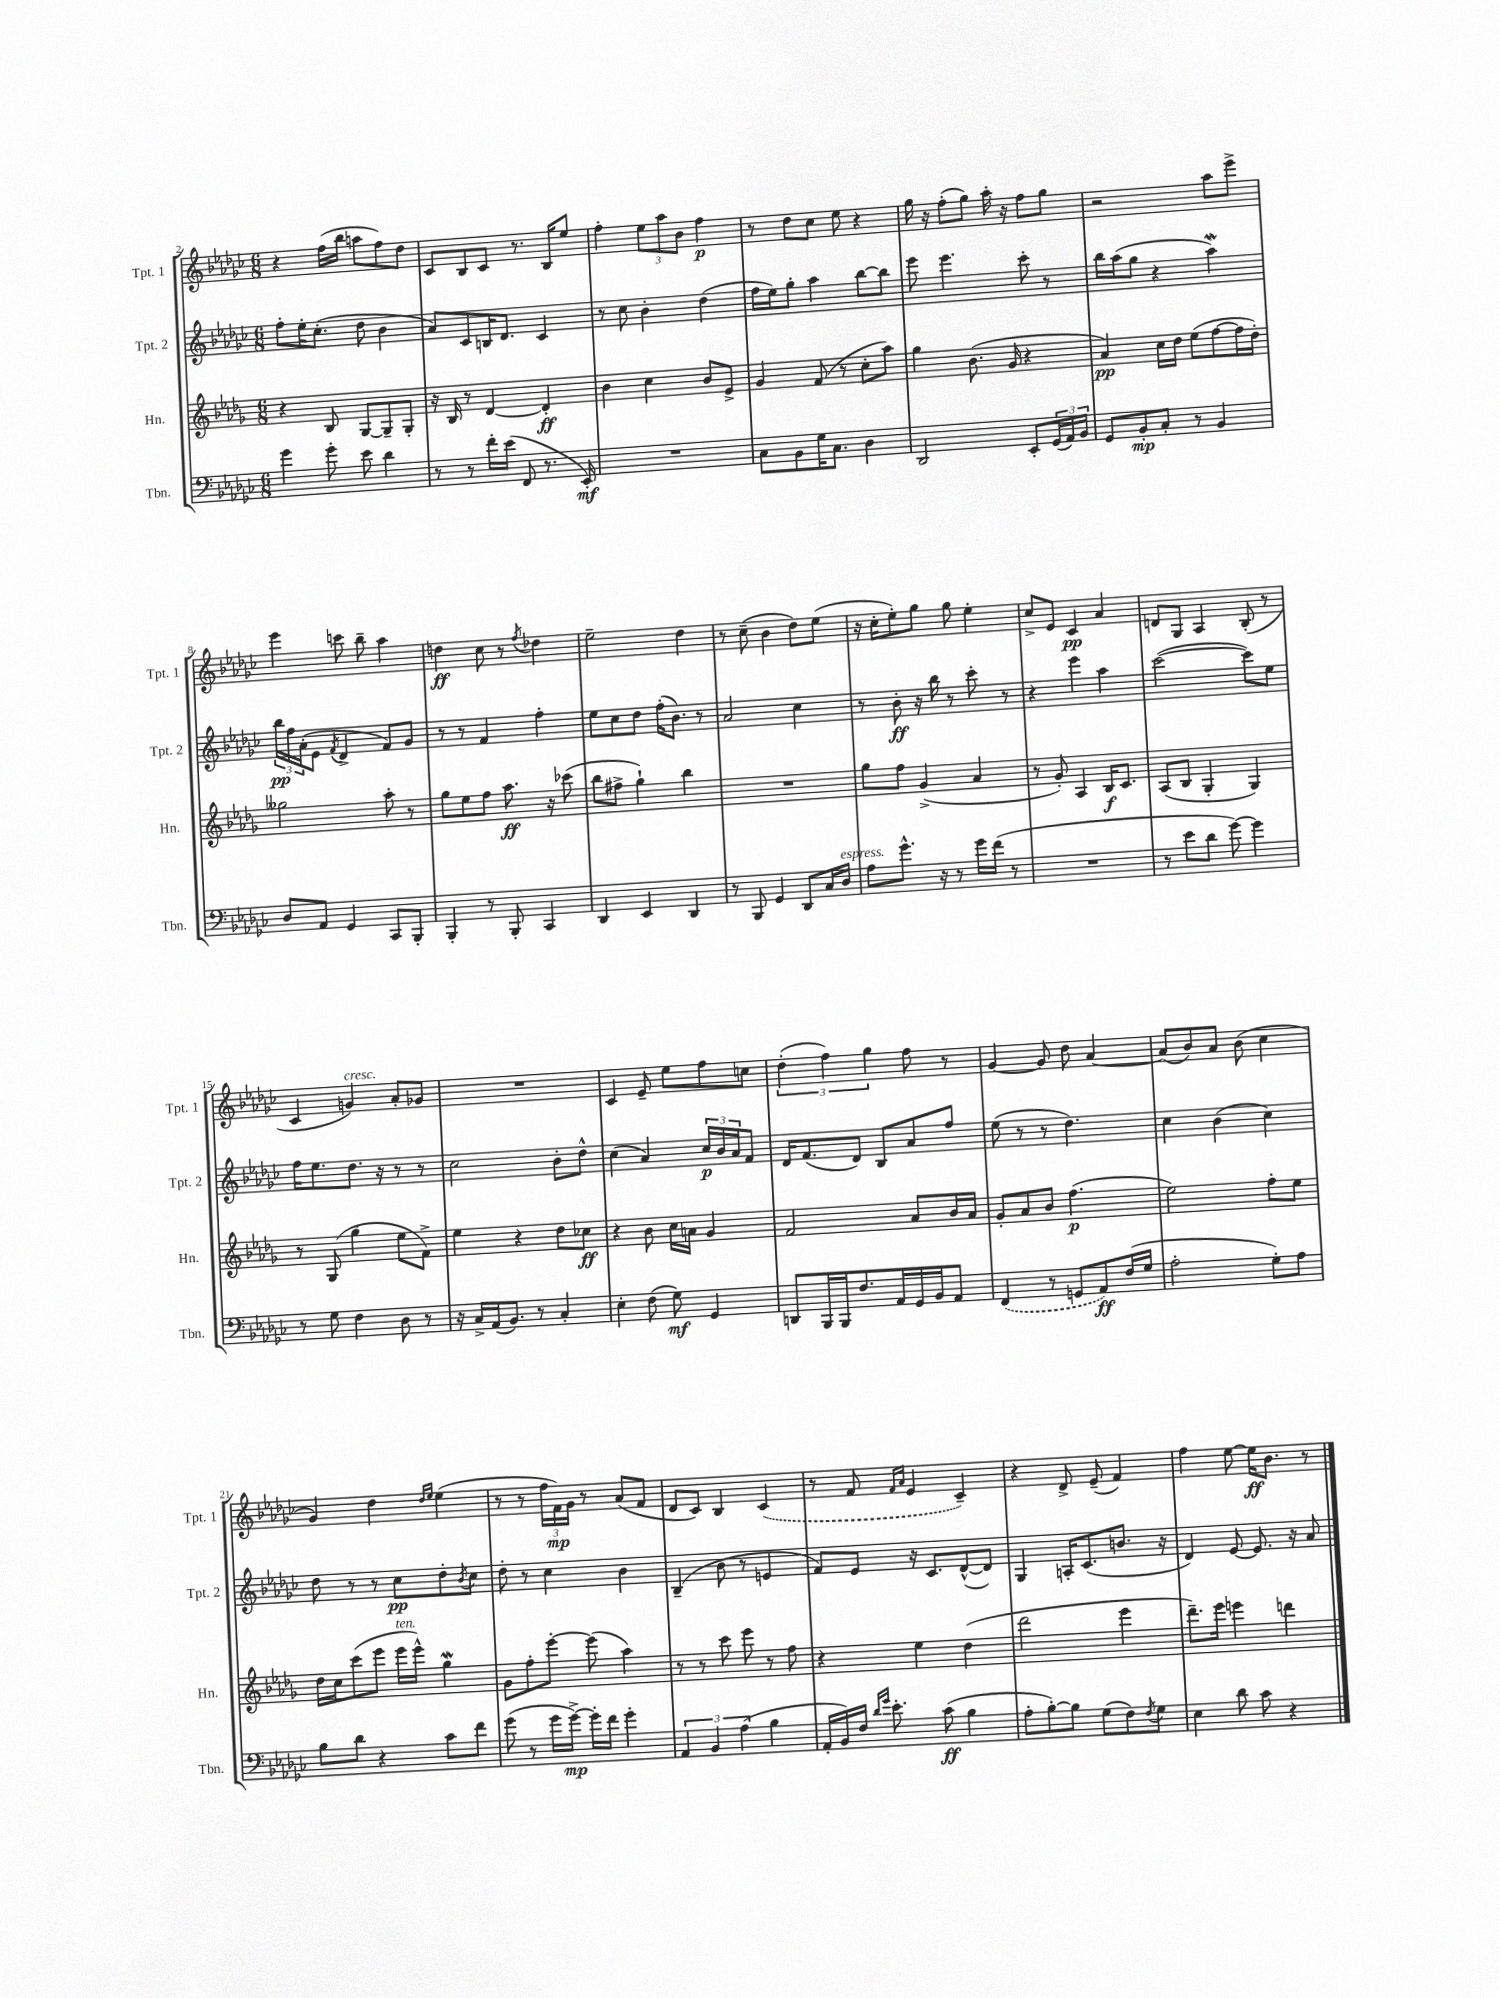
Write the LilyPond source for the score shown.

<<
\new StaffGroup <<
\new Staff = "s0" \with { instrumentName = "Tpt. 1" shortInstrumentName = "Tpt. 1" } {
    \clef treble \key ges \major \numericTimeSignature \time 6/8
    r4 f''16( bes''16 a''8 f''8) des''8 |
    ces'8 bes8 ces'8 r8. bes16 ees''8 |
    f''4-. \tuplet 3/2 { ees''8 aes''8 bes'8 } f''4\p |
    r8 des''8 ces''8 ees''8 r4 |
    ges''16 r16 f''8-.( ges''8) aes''16-. r16 f''8 ges''8 |
    r2 aes''8 ees'''8-> |
    ees'''4 c'''8 bes''8-- aes''4 |
    d''4\ff ces''8 r8 \acciaccatura { f''8 } des''4 |
    ees''2-- des''4 |
    r8 ces''8--( bes'4 des''8) ees''8( |
    r16 ces''16-. ees''8-.) ges''8 ges''8 ees''4-. |
    ces''8-> ees'8 ces'4\pp aes'4 |
    d'8 ges8 aes4 bes8-.( r8 |
    ces'4 g'4^\markup { \italic "cresc." }) aes'8-. ges'8 |
    R2. |
    ces'4 ees'8-- ees''8 f''8 c''8 |
    \tuplet 3/2 { des''4-.( f''4) ges''4 } f''8 r8 |
    ges'4~ ges'8 des''8 aes'4~ |
    aes'8( bes'8) aes'8 bes'8( ces''4 |
    ges'4) des''4 \grace { des''16 ees''16 } ees''4( |
    r8 r8 \tuplet 3/2 { f''16 f'16\mp) ges'16 } r8 aes'8( f'8 |
    des'8 ces'8) bes4 \once \slurDashed ces'4( |
    r8 f'8 \grace { f'16 aes'16 } ees'4 ces'4--) |
    r4 des'8-> ees'8--( f'4) |
    f''4 ees''8~ ees''16\ff bes'8. r8 \bar "|." |
}
\new Staff = "s1" \with { instrumentName = "Tpt. 2" shortInstrumentName = "Tpt. 2" } {
    \clef treble \key ges \major \numericTimeSignature \time 6/8
    f''8-. ees''16-. ces''8.-.( des''8 bes'4 |
    aes'8) ces'8 b16 des'8. ces'4 |
    r8 ces''8 bes'4-. des''4( |
    f''16 ees''16) ges''8-. aes''4 bes''8~ bes''8 |
    ees'''8 ees'''4. ces'''8-. r8 |
    bes''16 aes''16( ges''8 r4 aes''4\mordent) |
    \tuplet 3/2 { bes''16\pp f''16 aes'16-.( } ees'8 \acciaccatura { f'8 } des'4-> f'8) ges'8 |
    r8 r8 f'4 f''4-. |
    ees''8 ces''8 des''8 f''16-.( bes'8.) r8 |
    aes'2 ces''4 |
    r8 bes'8-.\ff r16 bes''16 r8 ces'''8-. r8 |
    r4 ees'''4 aes''4 |
    ces'''2~( ces'''8) ees''8 |
    f''16 ees''8. des''8. r16 r8 r8 |
    ces''2 bes'8-. des''8-^ |
    ces''4( aes'4) \tuplet 3/2 { ces''16\p bes'16 aes'16 } f'8 |
    des'16 f'8.( des'8) bes8 aes'8 f''8 |
    ees''8( r8 r8 des''4.) |
    ces''4 bes'4( ces''4) |
    des''8 r8 r8 ces''8\pp des''8-. \acciaccatura { bes'8 } ces''8 |
    des''8-. r8 ces''4 bes'4 |
    bes4--( bes'8 r8 e'4 |
    f'8) ees'8 r16 ces'8. des'8~-^( des'8) |
    ges4 a16-. ces'8.( b'8. r16 |
    des'4) ees'8~ ees'8. r16 aes'8 \bar "|." |
}
\new Staff = "s2" \with { instrumentName = "Hn." shortInstrumentName = "Hn." } {
    \clef treble \key des \major \numericTimeSignature \time 6/8
    r4 bes8 ges8~ ges8-- ges8-. |
    r16 bes16 r8 des'4~ des'4-.\ff |
    bes'4 c''4 bes'8 ees'8-> |
    ges'4 f'8( r8 c''8-. aes''8) |
    ges''4 bes'8.( ges'16 r4 |
    aes'4\pp) c''16 des''16 ees''8( f''8~ f''16 des''16-.) |
    geses''2 aes''8-. r8 |
    ges''8 ees''8 f''8 aes''8.\ff r16 ces'''8( |
    bes''8 fis''8-> ges''4-!) bes''4 |
    R2. |
    ges''8 f''8 ges'4->( aes'4 |
    r8 ges'8-.) aes4 bes16\f c'8. |
    aes8( bes8 ges4-. ges4) |
    r8 ges8( ges''4-- ees''8 f'8->) |
    ees''4 r4 des''8 ces''8\ff |
    r4 bes'8 c''16 a'16 ges'4 |
    f'2 aes'8 bes'16 aes'16 |
    ges'8-. aes'8 bes'8 f''4.\p( |
    ees''2) f''8-. ees''8 |
    des''16 c''16 c'''8( ees'''8 ees'''16^\markup { \italic "ten." } ees'''16-^) ges''4\mordent |
    ges'8 f''8-. ees'''8~-. ees'''8( aes''4) |
    r8 r8 c'''8 ees'''8 r8 f''8 |
    r4 ees''4 des''4( |
    des'''2 ees'''4 |
    des'''8.--) ees'''16 e'''4 d'''4 \bar "|." |
}
\new Staff = "s3" \with { instrumentName = "Tbn." shortInstrumentName = "Tbn." } {
    \clef bass \key ges \major \numericTimeSignature \time 6/8
    ges'4 ges'8-. ees'8 des'4 |
    r8 r8 f'16-. ees'16( f,8 r8. ees,16-.\mf) |
    R2. |
    ces8 bes,8 ges16 ces8. des4 |
    des,2 ees,8-. \tuplet 3/2 { ges,16( aes,16) bes,16 } |
    ges,8 bes,8-.\mp ces8-. r8 bes,4 |
    des8 aes,8 ges,4 ces,8 bes,,8-. |
    bes,,4-. r8 bes,,8-. ces,4 |
    des,4 ees,4 des,4 |
    r8 bes,,8 ges,4 des,8 ces16 des16^\markup { \italic "espress." } |
    aes8 ges'8.-^ r16 r8 ges'16 f'16( r8 |
    R2. |
    r8 ees'8 des'8 ges'8~) ges'4 |
    r8 ges8 f4 des8 r8 |
    r16 ces16-> aes,16( bes,8.) r8 ces4-. |
    ees4-. f8( ges8\mf) ges,4 |
    d,8 bes,,16 bes,,16 f8. aes,16 ges,16 bes,16 aes,8 |
    \once \slurDashed f,4( r8 g,8 aes,8\ff) f16( ges16 |
    aes2-. ges8-.) aes8 |
    bes8 des'8 r4 ces'8 f'8 |
    ges'8( r8 ges'16 ges'16~->\mp) ges'16-. f'16 ges'4-. |
    \tuplet 3/2 { aes,4 bes,4 aes4( } bes4 |
    aes,16-. bes,16) f16 \grace { des'16 ges'16 } ees'8.-. ces'8\ff( bes4 |
    aes8-. bes8~-.) bes8 ges8( f8) \acciaccatura { f8 } ges8 |
    ees4 des'8 ces'8 r4 \bar "|." |
}
>>
>>
\layout { \context { \Score currentBarNumber = #2 } }
